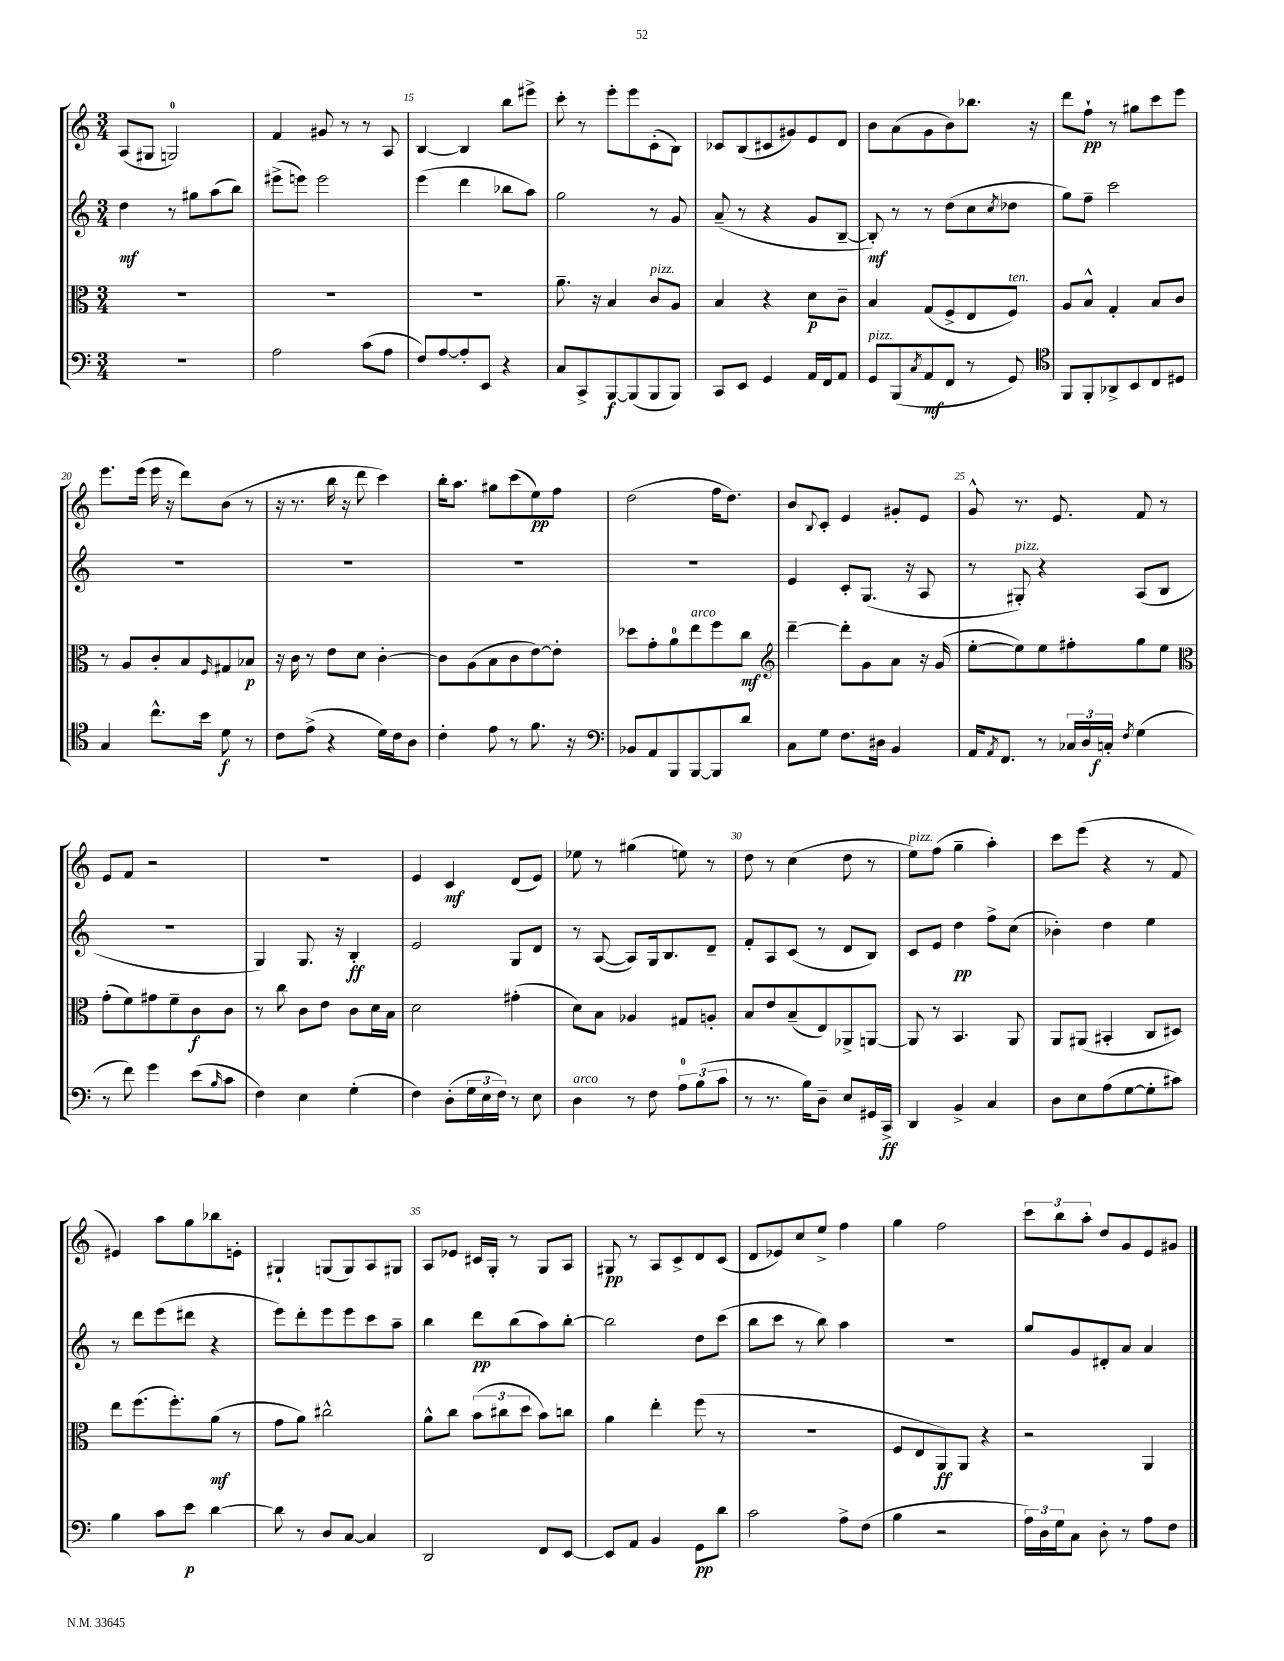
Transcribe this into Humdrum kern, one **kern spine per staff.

**kern	**kern	**kern	**kern
*staff4	*staff3	*staff2	*staff1
*clefF4	*clefC3	*clefG2	*clefG2
*k[]	*k[]	*k[]	*k[]
*M3/4	*M3/4	*M3/4	*M3/4
2.r	2.r	4dd	(8A
.	.	.	8G#
.	.	8r	2G)
.	.	8gg#	.
.	.	(8aa	.
.	.	8bb)	.
=	=	=	=
2A	2.r	(8eee#^	4f
.	.	8eee)	.
.	.	2eee	8g#
.	.	.	8r
(8c	.	.	8r
8A	.	.	8A
=	=	=	=
8F)	2.r	(4eee	[4B
[8A	.	.	.
8A']	.	4ddd	4B]
8EE	.	.	.
4r	.	8bb-	8bb
.	.	8aa)	8eee#^
=	=	=	=
8C	8.a~	2gg	8ccc'
8CC^	.	.	8r
.	16r	.	.
[8BBB	4B	.	8eee'
(8BBB]	.	.	8eee
8BBB	8c	8r	(8c'
8BBB)	8A	8g	8B)
=	=	=	=
8CC	4B	(8a~	8c-
8EE	.	8r	(8B
4GG	4r	4r	8c#
.	.	.	8g#)
16AA	8d	8g	8e
16FF	.	.	.
8AA	8c~	[8B~	8d
=	=	=	=
8GG	4B	8B'])	8b
(8BBB	.	8r	(8a
8qC	.	.	.
8AA	(8G	8r	8g
8FF	8F^	(8dd	8b)
8r	8E	8cc	8.bb-
.	.	8qcc	.
8GG)	8F)	8dd-	.
.	.	.	16r
=	=	=	=
*clefC4	*	*	*
8FF	8A	8gg)	8ddd
8FF'	8B^^	8ff~	8ff`
8AA-^	4G'	2ccc	8r
8BB	.	.	8gg#
8C	8B	.	8ccc
8D#	8c	.	8eee
=	=	=	=
4G	8r	2.r	8.eee
.	8A	.	.
.	.	.	(16eee
8.cc^^	8c'	.	16eee
.	.	.	16r
.	8B	.	8ddd)
16b	.	.	.
.	16qqF	.	.
8d	8G#	.	(8b
8r	8B-	.	8r
=	=	=	=
8c	16r	2.r	16r
.	16c	.	8.r
(8e^	8r	.	.
4r	8e	.	16bb
.	.	.	16r
.	8d	.	8ddd
16d)	[4c'	.	4ccc)
16c	.	.	.
8A	.	.	.
=	=	=	=
4c'	8c]	2.r	16bb'
.	.	.	8.aa
.	(8A	.	.
8e	8B	.	8gg#
8r	8c	.	(8ccc
8.f	[8e)	.	8ee)
.	8e']	.	8ff
16r	.	.	.
=	=	=	=
*clefF4	*	*	*
8BB-	8dd-	2.r	(2dd
8AA	8g'	.	.
8BBB	8a	.	.
[8BBB	8ee	.	.
8BBB]	8ff	.	16ff
.	.	.	8.dd)
8d	8cc	.	.
=	=	=	=
*	*clefG2	*	*
8C	[4ddd~	4e	8b
.	.	.	8qqB
8G	.	.	8c'
8.F	8ddd']	8c'	4e
.	8g	(8.G	.
16D#	.	.	.
4BB	8a	.	8g#'
.	.	16r	.
.	16r	8A	8e
.	(16g	.	.
=	=	=	=
16AA	[8ee'	8r	8g^^
8qAA	.	.	.
8.FF	.	.	.
.	8ee])	8G#')	8.r
8r	8ee	4r	.
.	.	.	8.e
24C-	8ff#'	.	.
24D	.	.	.
24C'	.	.	.
8qF	.	.	.
(4G	8gg	(8A	8f
.	8ee	8B	8r
=	=	=	=
*	*clefC3	*	*
8r	(8g'	2.r	8e
8f)	8f)	.	8f
4g	8g#	.	2r
.	8f~	.	.
(8e	8c	.	.
16qqB	.	.	.
8c	8c	.	.
=	=	=	=
4F)	8r	4G)	2.r
.	8cc	.	.
4E	8c	8.G	.
.	8e	.	.
.	.	16r	.
(4G'	8c	4B'	.
.	16d	.	.
.	16B	.	.
=	=	=	=
4F)	2d	2e	4e
(8D'	.	.	4c
24G	.	.	.
24E	.	.	.
24F)	.	.	.
8r	(4g#'	8G	(8d
8E	.	8d	8e)
=	=	=	=
4D	8d)	8r	8ee-
.	8B	([8A	8r
8r	4A-	8A])	(4gg#
8F	.	16G	.
.	.	8.B	.
12A	8G#	.	8ee)
(12B	.	.	.
.	8A'	8d~	8r
12c	.	.	.
=	=	=	=
8r	8B	8f'	8dd
8.r	8e	8A	8r
.	(8B~	(8c	(4cc
16B)	.	.	.
8D~	8E)	8r	.
8E	8AA-^	8d	8dd
16GG#	[8AA	8B)	8r
16CC^	.	.	.
=	=	=	=
4DD	8AA]	8c	8ee)
.	8r	8e	(8ff
4BB^	4.BB	4dd	4gg~
4C	.	8ff^	4aa')
.	8AA	(8cc	.
=	=	=	=
8D	8AA	4b-')	8ccc
8E	(8AA#	.	(8eee
(8A	4BB#'	4dd	4r
[8G	.	.	.
8G']	8C	4ee	8r
8c#)	8D#)	.	8f
=	=	=	=
4B	8ee	8r	4e#)
.	(8.ff	8ddd	.
8c	.	(8eee	8aa
.	8.ff')	.	.
8e	.	8ddd#	8gg
[4d	(8a	4r	8bb-
.	8r	.	8e'
=	=	=	=
8d]	8g	8eee)	4G#`
8r	8a)	8ddd'	.
8D	2cc#^^	8eee	(8G
[8C	.	8eee	8G)
4C]	.	8ccc	8A
.	.	8aa~	8G#
=	=	=	=
2DD	8a^^	4bb	8A
.	8cc	.	8e-
.	(12b	8ddd	16c#
.	.	.	16G'
.	12cc#	.	.
.	.	(8bb	8r
.	12dd	.	.
8FF	8b)	8aa)	8G
[8EE	8cc	[8bb'	8A
=	=	=	=
8EE]	4a	2bb]	8G#
8AA	.	.	8r
4BB	4ee'	.	8A
.	.	.	8c^
8GG	(8ff	8dd	8d
8d	8r	(8ccc	(8c
=	=	=	=
2c	2.r	8bb	8d
.	.	8ccc	8e-)
.	.	8r	8cc
.	.	8bb)	8ee^
8A^	.	4aa	4ff
(8F	.	.	.
=	=	=	=
4B	8F	2.r	4gg
.	8E	.	.
2r	8AA)	.	2ff
.	8AA	.	.
.	4r	.	.
=	=	=	=
24A)	2r	8gg	12ccc
24D	.	.	.
24G	.	.	12bb
8C	.	8g	.
.	.	.	12aa'
8D'	.	8d#'	8dd
8r	.	8a	8g
8A	4AA	4a	8e
8F	.	.	8g#
==	==	==	==
*-	*-	*-	*-
